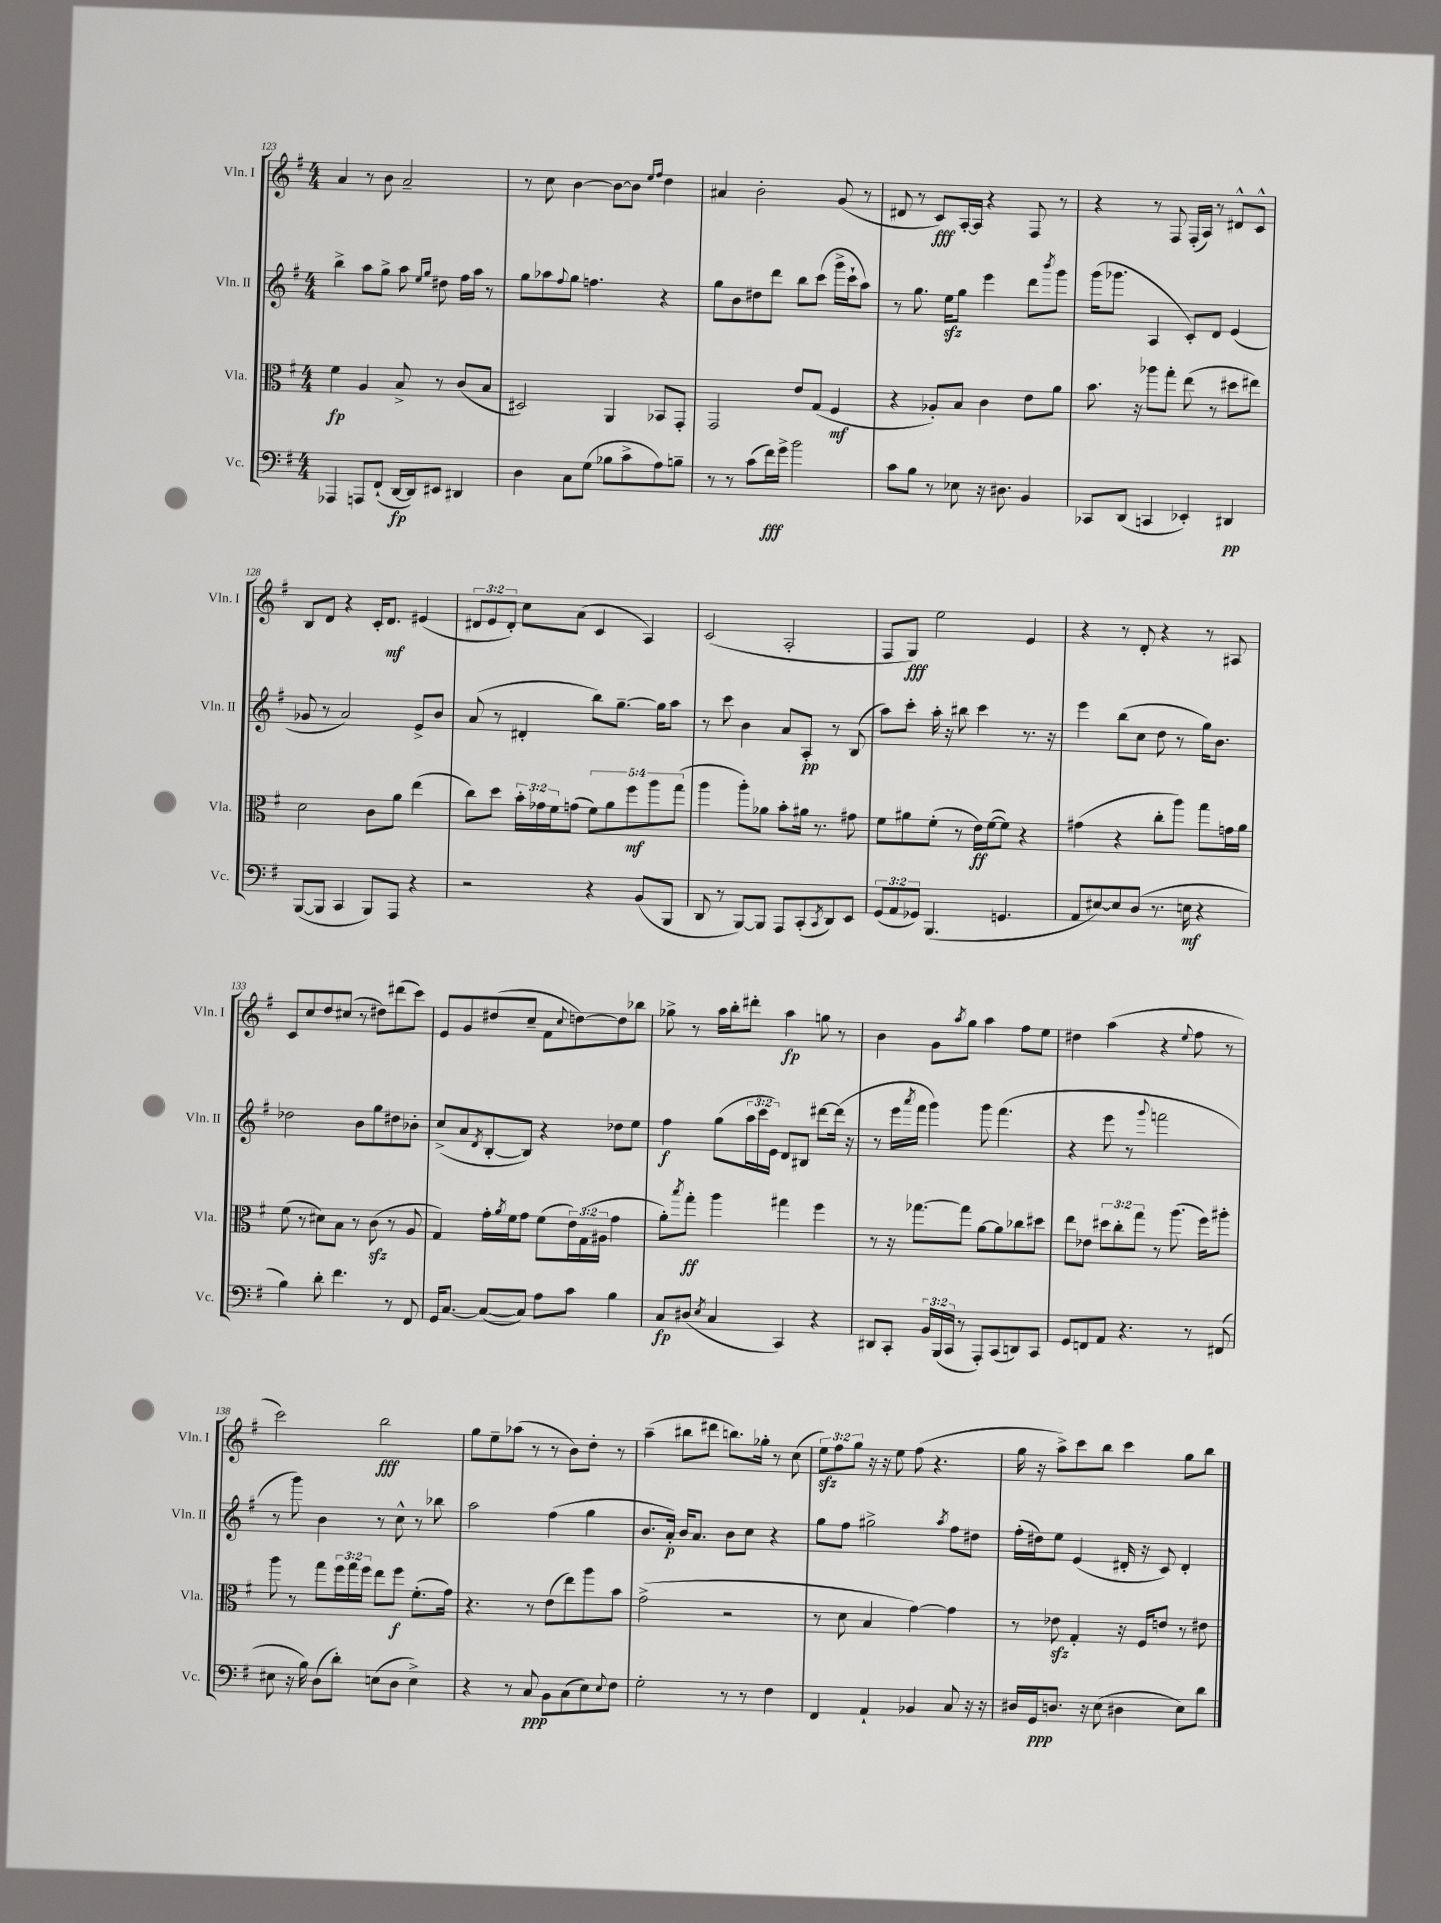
<<
\new StaffGroup <<
\new Staff = "s0" \with { instrumentName = "Vln. I" shortInstrumentName = "Vln. I" } {
    \clef treble \key g \major \numericTimeSignature \time 4/4 \override Staff.TupletNumber.text = #tuplet-number::calc-fraction-text
    a'4 r8 b'8 a'2-- |
    r8 c''8 b'4~ b'8~ b'8 \grace { e''16 fis''16 } d''4 |
    ais'4 b'2-. g'8( r8 |
    dis'8 r8 c'8\fff) a16~-. a16 r4 fis8 r8 |
    r4 r8 fis8 fis16-.( a16) r8 dis'8-^ c'8-^ |
    b8 d'8 r4 c'16-. d'8.\mf eis'4( |
    \tuplet 3/2 { dis'8 e'8 dis'8-.) } c''8 a'8( c'4 a4) |
    c'2( a2-. |
    fis8 g8\fff) e''2 e'4 |
    r4 r8 d'8-. r4 r8 ais8 |
    c'8 c''8 d''8 cis''8( r8 dis''8) dis'''8( c'''8) |
    e'8 g'8 dis''8( c''8-- fis'8 \appoggiatura { c''8 } d''8~) d''8 bes''8 |
    ges''8-> r8 a''16 b''16-. dis'''8-. a''4\fp g''8 r8 |
    b'4 g'8 \acciaccatura { a''8 } g''8 a''4 fis''8 e''8 |
    dis''4 a''4( r4 \appoggiatura { e''8 } fis''8 r8 |
    c'''2) b''2\fff |
    g''8 e''8-- aes''8( r8 r8 b'8) d''8-. r8 |
    a''4--( bis''8 dis'''8 b''8.) ges''16-. r8 c''8( |
    \tuplet 3/2 { e''8\sfz) fis''8 g''8 } r16 r16 e''8 fis''8( r4. |
    g''16 r16 a''8->) c'''8 b''8 c'''4 g''8 b''8 \bar "|." |
}
\new Staff = "s1" \with { instrumentName = "Vln. II" shortInstrumentName = "Vln. II" } {
    \clef treble \key g \major \numericTimeSignature \time 4/4 \override Staff.TupletNumber.text = #tuplet-number::calc-fraction-text
    b''4-> a''8 g''8-> a''8 \grace { e''16 g''16 } dis''8 fis''16 a''16 r8 |
    g''8 aes''8 \appoggiatura { fis''8 } g''8 f''4. r4 |
    g''8 b'8 dis''8 d'''8 b''8 c'''8( g'''16-> c'''16-! a''8) |
    r8 g''8. e''16\sfz g''8 e'''4 d'''8 \acciaccatura { b'''8 } g'''8 |
    g'''16( ges'''8. a4 c'8-.) d'8 e'4( |
    ges'8 r8 a'2) e'8-> b'8 |
    a'8( r8 dis'4-. b''8) g''8.~-- g''16 a''8 |
    r8 c'''8 b'4 a'8 a8-.\pp r8 b8( |
    a''8) c'''8-. a''16-. r16 bis''8 c'''4 r8. r16 |
    e'''4 b''8( c''8 d''8 r8 g''16) b'8. |
    des''2 b'8 g''8 dis''8 bes'8-. |
    c''8->( a'8 \acciaccatura { d'8 } b8~-. b8) r4 des''8 e''8 |
    fis''4\f g''8( \tuplet 3/2 { a''16 c'''16 e'16) } d'8 bis8 dis'''8~ dis'''16( r16 |
    r8 e'''16 \acciaccatura { a'''8 } fis'''16 g'''4) g'''8 fis'''4.( |
    r4 e'''8 r8 \appoggiatura { g'''8 } f'''2 |
    r8 g'''8) b'4 r8 c''8-^ r8 bes''8 |
    a''2 fis''4( g''4 |
    b'8. a'16-.\p) b'16 a'8. b'8 c''8 r4 |
    g''8 fis''8 gis''2-> \acciaccatura { a''8 } fis''8 dis''8 |
    fis''16-.( dis''16) e''8 e'4( dis'16-. r16 c'8) dis'4-. \bar "|." |
}
\new Staff = "s2" \with { instrumentName = "Vla." shortInstrumentName = "Vla." } {
    \clef alto \key g \major \numericTimeSignature \time 4/4 \override Staff.TupletNumber.text = #tuplet-number::calc-fraction-text
    fis'4\fp a4 b8-> r8 c'8( b8 |
    dis2) a,4 bes,8 g,8-. |
    g,2 e'8 g8( fis4\mf |
    r4 aes8-.) b8 c'4 e'8 a'8 |
    b'8. r16 aes''8 g''8-. e''8( r8 dis''8 eis''8) |
    d'2 c'8 a'8 e''4( |
    c''8) d''8 \tuplet 3/2 { b'16-. ges'16 fis'16 } g'8( \tuplet 5/4 { fis'8) a'8 fis''8\mf a''8 g''8( } |
    a''4 a''8-.) aes'8 b'8-. ais'16 r8. gis'8 |
    fis'8 ais'8 fis'8-.( r8 e'16\ff) fis'16~( fis'8) r4 |
    gis'4( r4 c''8-. a''8) g''8 g'16 a'16 |
    fis'8( r8 dis'8) b8 r8 c'8\sfz( r8 a8 |
    g4) g'16-. \acciaccatura { a'8 } fis'16 g'8 fis'8( \tuplet 3/2 { e'16) g16( ais16 } g'4 |
    a'8-.) \acciaccatura { b''8 } g''8-.\ff a''4 gis''4 fis''4 |
    r8 r16 ges''8.~ ges''8 a'8~ a'8 ces''8 dis''8 |
    e''8 ees'8 \tuplet 3/2 { dis''8 c''8-. g''8 } r8 a''8.( fis''16) ais''8-. |
    a''8 r8 g''8 \tuplet 3/2 { fis''16 g''16 fis''16 } e''8 fis''8\f fis'8.-.( g'16) |
    r4. r8 e'8( e''8) a''8 b'8 |
    g'2->( r2 |
    r8 d'8 b4 g'4~) g'4 |
    r8 ees'8\sfz g4-. r16 fis16 e'8 r8 eis'8 \bar "|." |
}
\new Staff = "s3" \with { instrumentName = "Vc." shortInstrumentName = "Vc." } {
    \clef bass \key g \major \numericTimeSignature \time 4/4 \override Staff.TupletNumber.text = #tuplet-number::calc-fraction-text
    aes,,4 a,,8 fis,8-!( d,16~\fp d,16) eis,8 dis,4 |
    d4 c8 g8( bes8 c'8-> a8) b8-- |
    r8 r8 c'8( fis'16\fff) g'16-> b'2 |
    c'8 b8 r8 ees8 r16 dis8. b,4 |
    ces,8 d,8( c,4 ees,4-.) dis,4\pp |
    b,,8~( b,,8 c,4 b,,8) a,,8 r4 |
    r2 r4 b,8( b,,8 |
    d,8 r8 b,,8~) b,,8 a,,8 c,8-.( \acciaccatura { c,8 } d,8) e,8 |
    \tuplet 3/2 { g,8( a,8 ges,8) } b,,4.( g,4. |
    a,8 eis8~) eis8 d8( r8. e16\mf r4 |
    b4) d'8-. fis'4. r8 fis,8 |
    g,16 c8.~ c8~( c8) a8 c'8 b4 |
    c8\fp dis8( \acciaccatura { e8 } c4 c,4) r4 |
    dis,8 c,8-. \tuplet 3/2 { b,16 b,,16( c,16 } r8 a,,8-.) c,8( d,8) c,8 |
    g,8 f,8 a,8 r4. r8 fis,8( |
    eis8 r16 b16) d8( d'8-.) e8( d8 e4->) |
    r4 r8 c8\ppp b,8 c8( e8) \appoggiatura { e8 } fis8 |
    g2-. r8 r8 fis4 |
    fis,4 a,4-! bes,4 c8 r16 r16 |
    dis16 g,16\ppp d8. r16 e8( dis4 e8) d'8 \bar "|." |
}
>>
>>
\layout { \context { \Score currentBarNumber = #123 } }
